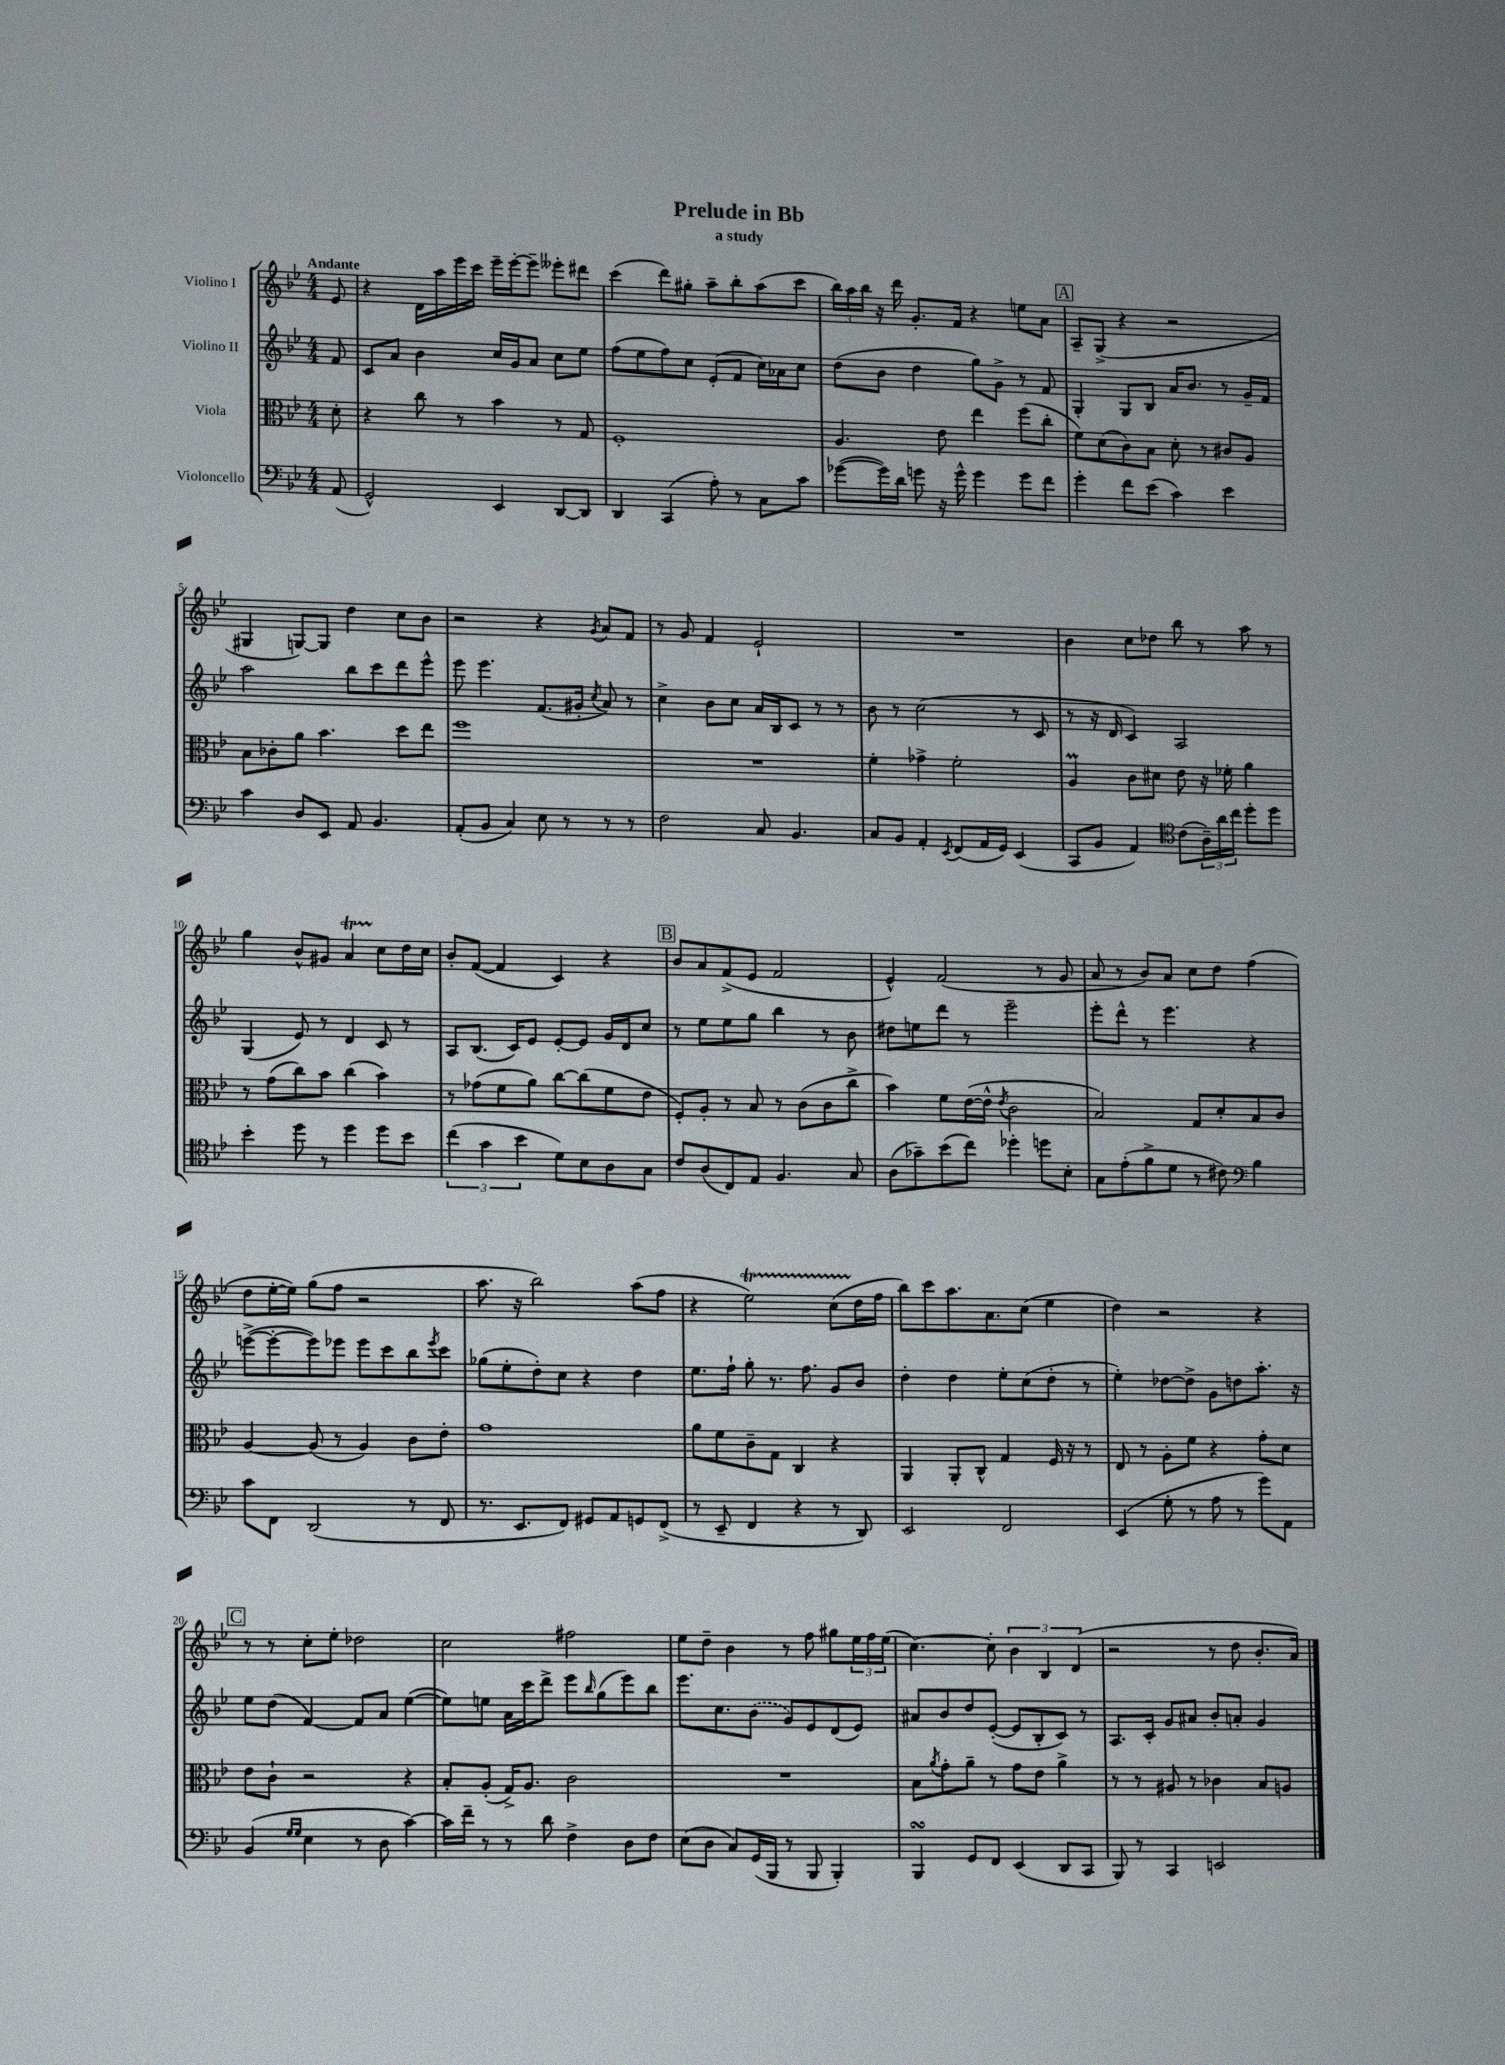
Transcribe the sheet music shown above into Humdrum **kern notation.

**kern	**kern	**kern	**kern
*staff4	*staff3	*staff2	*staff1
*clefF4	*clefC3	*clefG2	*clefG2
*k[b-e-]	*k[b-e-]	*k[b-e-]	*k[b-e-]
*M4/4	*M4/4	*M4/4	*M4/4
(8AA	8d'	8f	8e-
=	=	=	=
2GG^^)	4r	8c	4r
.	.	8a	.
.	8cc	4b-	16d
.	.	.	16aa
.	8r	.	16eee-
.	.	.	16ccc
4EE-	4b-	16cc	16eee-~
.	.	16g	[16eee-'
.	.	8a	8eee-~]
[8DD	8r	8cc	8eee--'
8DD]	8G	8ee-	8ddd#
=	=	=	=
4DD	1F'	(8ff	(4ccc
.	.	8ee-	.
(4CC	.	8ff)	8ddd)
.	.	8cc	8gg#'
8A')	.	(8e-'	8aa~
8r	.	8f	8bb-'
8C	.	16cc)	(8aa
.	.	16a-	.
8c	.	8cc	8ccc
=	=	=	=
([8g-	4.A	(8dd	24bb-)
.	.	.	24aa
.	.	.	24bb-
16g-])	.	8b-	16r
16d	.	.	16ddd
8g	.	4dd	8.g'
16r	8e-	.	.
16g^^	.	.	16f
4g	4ee-	8gg)	4r
.	.	8g^	.
8g	(8ff	8r	8ee
8f	8cc'	8f	8a
=	=	=	=
4g'	8f)	4G'	8A~
.	(8d	.	(8G^
8f	8c)	8G	4r
(8e-	8B-	8B-	.
4c)	8d'	16a	2r
.	.	8.b-	.
.	8r	.	.
4e-	8c#	8r	.
.	8A	16g~	.
.	.	16f	.
=	=	=	=
4c	8B-	2aa	4G#
.	8c-'	.	.
8D	8a	.	[8G)
8EE-	4.b-	.	8G]
8AA	.	8bb-	4dd
4.BB-	.	8ccc	.
.	8dd	8ddd	8cc
.	8ee-	8eee-^^	8b-
=	=	=	=
(8AA'	1ff	8eee-	2r
8BB-	.	4.eee-	.
4C)	.	.	.
8E-	.	(8.f	4r
8r	.	.	.
.	.	16g#'	.
.	.	8qcc	8qg
8r	.	8a)	8a
8r	.	8r	8f
=	=	=	=
2F	1r	4cc^	8r
.	.	.	8g
.	.	8b-	4f
.	.	8cc	.
8C	.	16a	2e-`
.	.	16B-	.
4.BB-	.	8c	.
.	.	8r	.
.	.	8r	.
=	=	=	=
8C	4f'	8b-	1r
8BB-	.	8r	.
4AA'	4g-^	(2cc	.
8qEE-	.	.	.
(8FF	2f'	.	.
16AA	.	.	.
16GG)	.	.	.
(4EE-	.	8r	.
.	.	8c	.
=	=	=	=
8CC	4A	8r	4b-
8BB-	.	16r	.
.	.	16d	.
4AA)	8c	4c)	8cc
.	8d#	.	8dd-
*clefC4	*	*	*
(8c	8e-	2A	8bb-
24A~)	16r	.	8r
24a	.	.	.
.	16f-'	.	.
24cc	.	.	.
8dd'	4a	.	8aa
8dd	.	.	8r
=	=	=	=
4b-'	8r	(4G	4gg
.	(8g	.	.
8dd	8cc)	8e-)	8b-^^
8r	8b-	8r	8g#
4dd	(4cc	4d	4a
8dd	4b-)	8c	8cc
8b-	.	8r	16dd
.	.	.	16cc
=	=	=	=
(6cc	8r	8A	8b-'
.	(8g-	(8.B-	([8f
6g	.	.	.
.	8f	.	4f]
.	.	16c)	.
6b-	.	.	.
.	8a)	8e-	.
8d)	[8cc	[8e-'	4c)
8B-	(8cc]	8e-]	.
8A	8f	16g	4r
.	.	16d	.
8G	8e-	8cc	.
=	=	=	=
8c	8F')	8r	8b-
(8A	8A'	8ee-	8a
8C)	8r	8ee-	(8f^
8E-	8B-	8gg	8e-
4.F	8r	4bb-	2f
.	(8c	.	.
.	8c	8r	.
8G	8cc^	8b-	.
=	=	=	=
(8A	4b-)	8dd#	4e-^^)
8g-~)	.	8ee	.
(8b-	8f	8ddd	(2f
8cc)	([16e-	8r	.
.	16e-^^]	.	.
.	8qe-	.	.
4dd-'	2c	2eee-~	.
8dd	.	.	8r
8B-'	.	.	8g
=	=	=	=
8G	2B-)	8eee-'	8a
(8e-'	.	8ddd^^	8r
8f^	.	8r	8b-)
8d	.	4.eee-	8a
8r	8G	.	8cc
8c#)	8d'	.	8dd
*clefF4	*	*	*
4B-	8B-	4r	(4ff
.	8c	.	.
=	=	=	=
8c	[4A	([8eee^	8dd
8FF	.	8eee'_	[16ee-'
.	.	.	16ee-])
(2DD	(8A]	8eee])	(8gg
.	8r	8eee-	8ff
.	4A)	8eee-	2r
.	.	8ccc	.
8r	8c	8bb-	.
.	.	8qeee-	.
8FF	8e-'	8ccc	.
=	=	=	=
8.r	1g	(8gg-	8.aa
.	.	8ee-'	.
8.EE-	.	.	16r
.	.	8dd')	2bb-)
8FF)	.	8cc	.
8GG#	.	4r	.
8AA	.	.	.
8GG	.	4dd	(8aa
(8FF^	.	.	8ff
=	=	=	=
8r	8a	8.ee-	4r
8EE-~	8f	.	.
.	.	16ff`	.
4FF	8c~	8gg'	2ee-)
.	8G	8.r	.
4r	4C	.	.
.	.	8.ff	.
8r	4r	8g	(8cc
8DD)	.	8b-	16dd
.	.	.	16ff
=	=	=	=
2EE-	4AA	4dd'	8bb-)
.	.	.	8ccc
.	8AA'	4dd	8.aa
.	8C^^	.	.
.	.	.	8.a
2FF	4G	8ee-'	.
.	.	(8cc	(8cc
.	16F	8dd'	4ee-
.	16r	.	.
.	8r	8r	.
=	=	=	=
(4EE-	8E-	4ee-')	4dd)
.	8r	.	.
8G'	8A'	[8dd-	2r
8r	8f	8dd-^]	.
8A	4r	8g	.
8r	.	8dd	.
8g)	8g'	8.aa'	4r
8AA	8d	.	.
.	.	16r	.
=	=	=	=
(4BB-	8e-	8ee-	8r
.	8c`	(8dd	8r
16qqG	.	.	.
16qqG	.	.	.
4E-	2r	[4f)	8cc'
.	.	.	8ee-'
8r	.	8f]	2dd-
8D	.	8a	.
[4c)	4r	([4ee-	.
=	=	=	=
16c]	8B-'	8ee-])	2cc
16f~	.	.	.
8r	(8A'	8ee	.
8r	16G^)	16a	.
.	8.A	16ccc	.
8d	.	8ddd^	.
4F^	2c	8eee-	2ff#
.	.	16qqbb-	.
.	.	(8gg	.
8D	.	8eee-)	.
8F	.	8bb-	.
=	=	=	=
(8E-	1r	8.eee-	8ee-
8D	.	.	8dd~
.	.	8.cc	.
8C)	.	.	4b-
(16GG	.	(8b-	.
16BBB-	.	.	.
8r	.	8g)	8r
8BBB-	.	8e-	8ff
4BBB-')	.	(8d	8gg#
.	.	8e-)	24ee-
.	.	.	24ff
.	.	.	(24ee-
=	=	=	=
4BBB-	8B-	8a#	[4.cc)
.	8qa	.	.
.	8g'	8b-	.
8GG	8a~	8dd	.
8FF	8r	([8e-'	8cc']
(4EE-	8g	8e-]	6b-
.	8e-	8B-'	.
.	.	.	6B-
8DD	4a^	8c)	.
.	.	.	(6d
8CC	.	8r	.
=	=	=	=
8BBB-)	8r	8.A	2r
8r	8r	.	.
.	.	16c'	.
4CC	8A#	8g	.
.	8r	8a#	.
2EE	4c-	8b-'	8r
.	.	8a'	8dd
.	8B-	4g	8.b-'
.	8A	.	.
.	.	.	16a)
==	==	==	==
*-	*-	*-	*-
